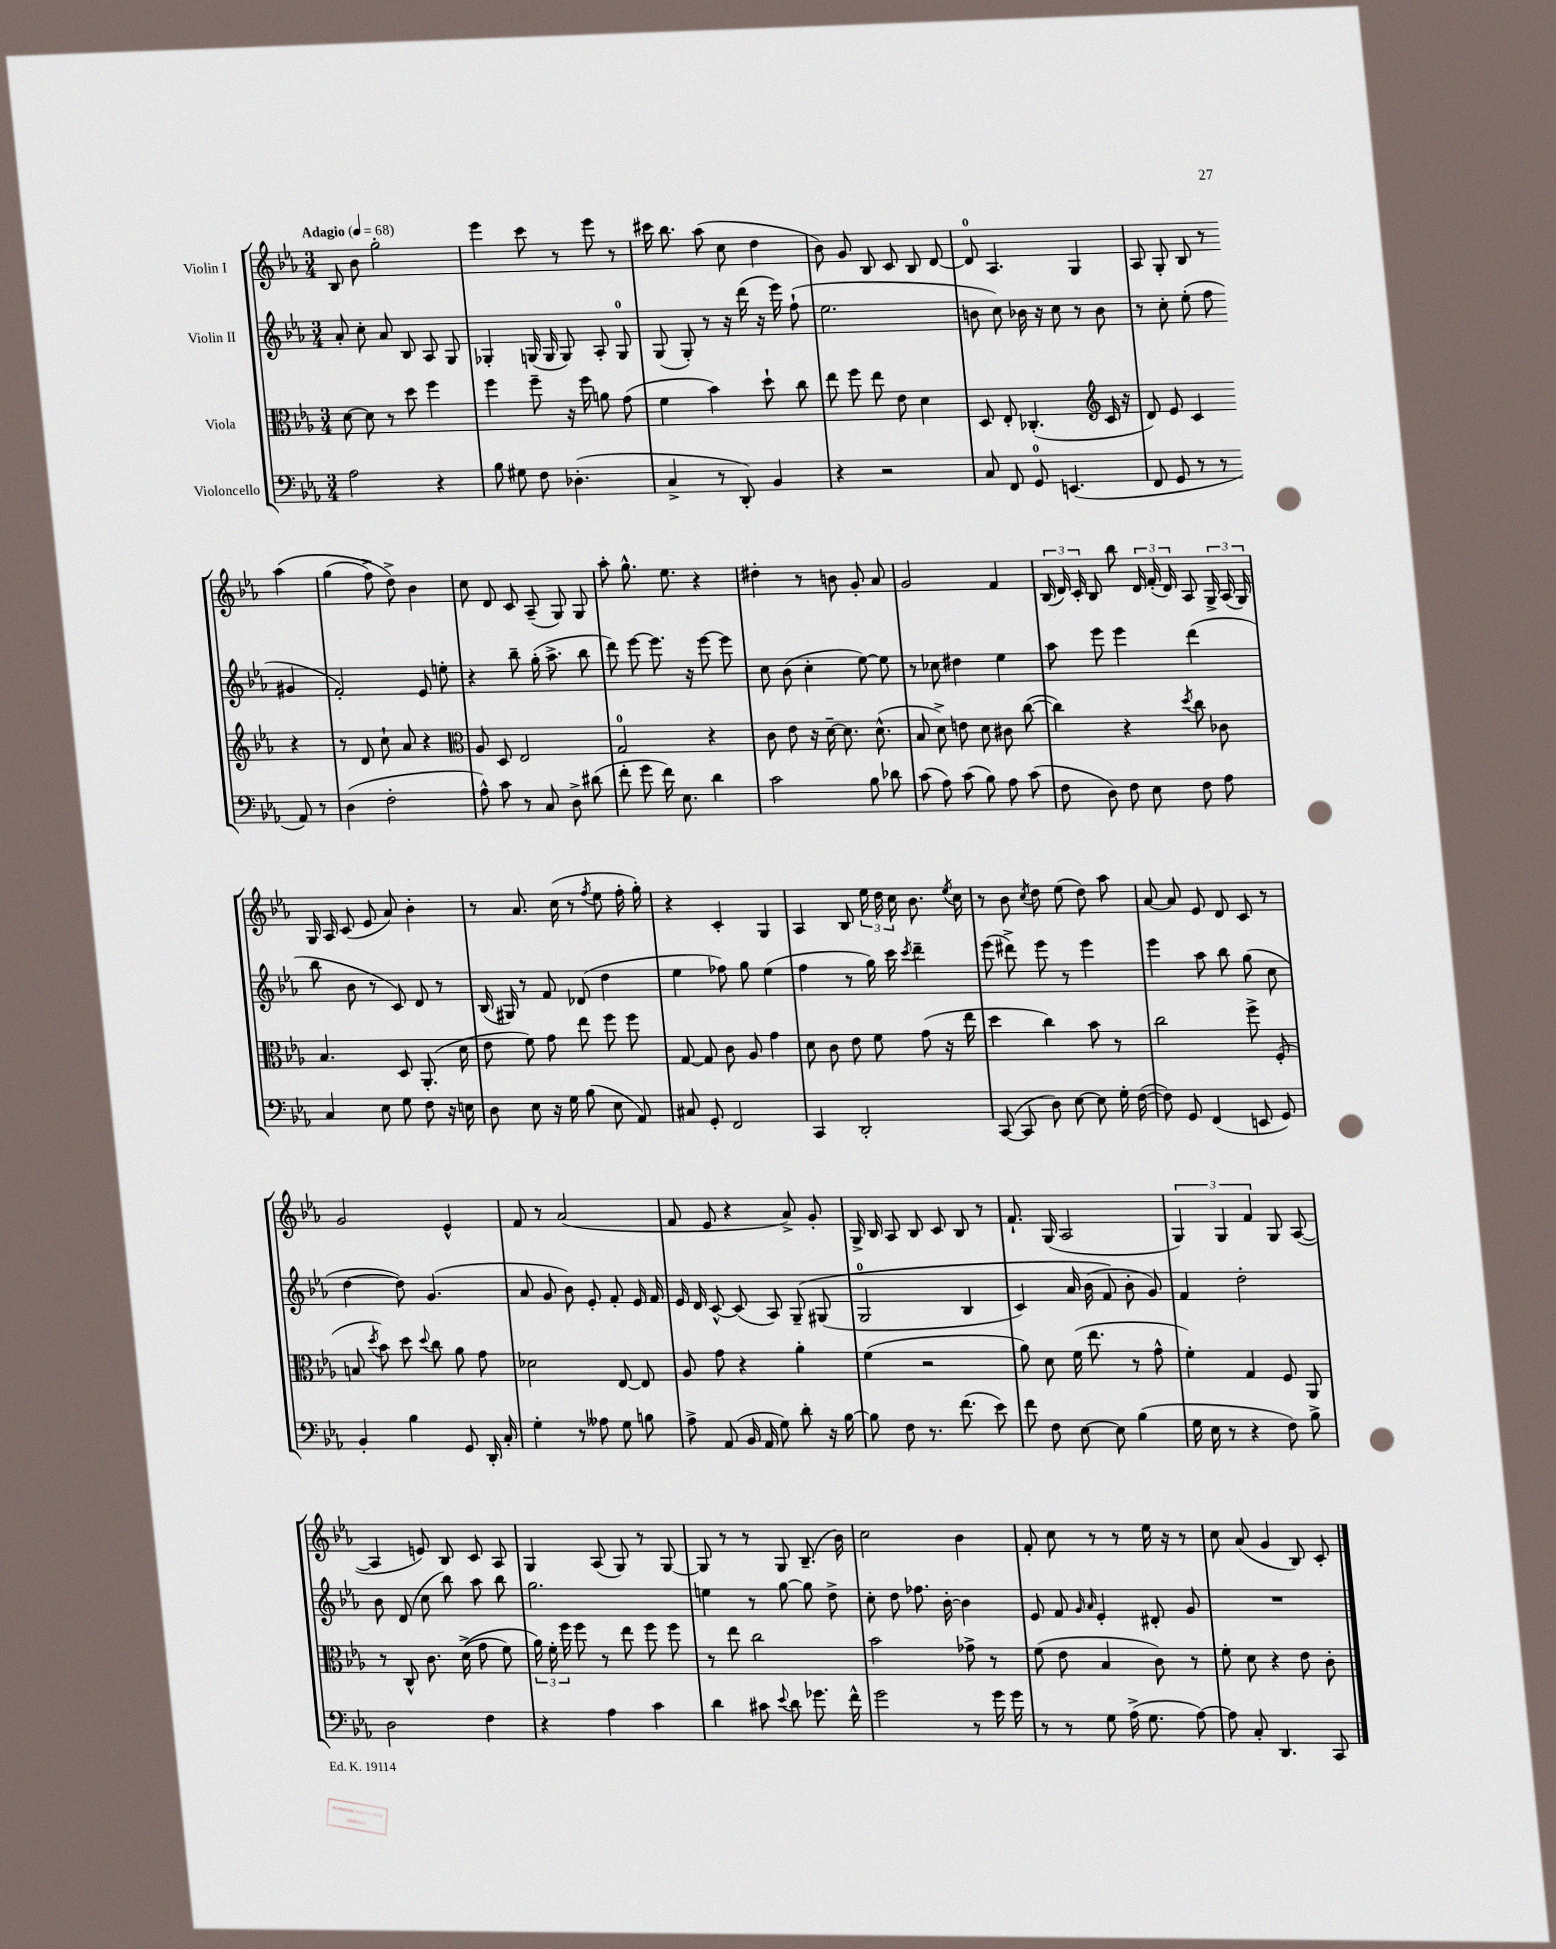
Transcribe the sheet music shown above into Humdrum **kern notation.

**kern	**kern	**kern	**kern
*staff4	*staff3	*staff2	*staff1
*clefF4	*clefC3	*clefG2	*clefG2
*k[b-e-a-]	*k[b-e-a-]	*k[b-e-a-]	*k[b-e-a-]
*M3/4	*M3/4	*M3/4	*M3/4
*MM68	*MM68	*MM68	*MM68
2A-\	[8d\	8a-'/	8B-/
.	8d\]	8cc'\	8b-\
.	8r	8a-/	2gg'\
.	8dd\	8B-/	.
4r	4ff\	8A-/	.
.	.	8G/	.
=	=	=	=
8B-\	4ff\	4G-'/	4eee-\
8G#\	.	.	.
8F\	8ff~\	(16G/	8ccc\
.	.	16G/	.
(4.D-'\	16r	8G/)	8r
.	16ff\	.	.
.	8a\	8A-'/	8eee-\
.	(8g\	8G/	8r
=	=	=	=
4C^/	4f\	(8G/	16ccc#\
.	.	.	8.bb-\
.	.	8G'/)	.
8r	4b-\)	8r	(8aa-\
8DD'/)	.	16r	8cc\
.	.	(16ddd\	.
4BB-/	8dd`\	16r	4dd\
.	.	16eee-\)	.
.	8cc\	(8ff`\	.
=	=	=	=
4r	8ee-\	2.ee-\	8b-\)
.	8ff\	.	8g/
2r	8ee-\	.	8B-/
.	8e-\	.	8c/
.	4d\	.	8B-/
.	.	.	[8d/
=	=	=	=
8C/	8D/	8b\	8d/]
8FF/	8E-'/	8cc\)	4.A-/
8GG/	(4.C-'/	16b-\	.
.	.	16r	.
(4.EE/	.	8cc\	.
.	.	8r	4G/
*	*clefG2	*	*
.	16c/	8b-\	.
.	16r	.	.
=	=	=	=
8FF/	8d/)	8r	8A-/
8GG/	8e-/	8cc'\	8G'/
8r	4c/	(8ee-'\	8B-/
8r	.	8ff\	8r
8AA-/)	4r	4g#/	&(4aa-\
8r	.	.	.
=	=	=	=
(4D\	8r	2f'/)	(4gg\
.	8d/	.	.
2F'\	8cc`\	.	8ff^\)
.	8a-/	.	8dd^\&)
.	4r	8e-/	4b-\
.	.	8ee'\	.
=	=	=	=
*	*clefC3	*	*
8A-^^\)	8A-/	4r	8cc\
8c\	8D/	.	8d/
8r	2E-/	8bb-~\	8c/
8C/	.	(16gg'\	(8A-~/
.	.	8.aa-^\	.
8D^\	.	.	8G/)
(8d#\	.	8bb-\	8G/
=	=	=	=
8f'\	2G/	8ddd\)	8aa-'\
8g\	.	[8eee-\	8.gg^^\
16f\)	.	8.eee-\]	.
8.E-\	.	.	8.ee-\
.	.	16r	.
4d\	4r	[8eee-\	4r
.	.	8eee-\]	.
=	=	=	=
2c\	8c\	8cc\	4dd#'\
.	8e-\	(8b-\	.
.	16r	4cc'\	8r
.	[16d~\	.	.
.	8.d\]	.	8b\
8B-\	.	[8ee-\)	8g'/
.	(8.d^^\	.	.
8d-\	.	8ee-\]	8a-/
=	=	=	=
(8c\	8B-/	8r	2g/
8A-\)	8d^\)	8cc-\	.
(8c\	8e\	4dd#\	.
8B-\)	8d\	.	.
8A-\	8c#\	4ee-\	4f/
(8c\	([8cc\	.	.
=	=	=	=
8F\	4cc\])	8aa-\	(24B-/
.	.	.	24d/)
.	.	.	24c'/
8D\)	.	8eee-\	8B-/
8F\	4r	4eee-\	8bb-\
8E-\	.	.	24d/
.	.	.	(24f'/
.	.	.	24d/)
.	8qdd/	.	.
8F\	8cc\	(4ddd\	8A-/
8A-\	8c-\	.	24G^/
.	.	.	(24A-/
.	.	.	24G/)
=	=	=	=
4C/	4.B-/	8bb-\	16G/
.	.	.	16A-/
.	.	8b-\	(8c/
8E-\	.	8r	8e-/
8G\	8D/	8c/)	8a-/)
8F\	(8.AA-'/	8d/	4b-'\
16r	.	8r	.
16E\	16d\	.	.
=	=	=	=
8D\	8e-\	(16B-/	8r
.	.	16G#/)	.
8E-\	8f\)	8r	8.a-/
16r	8g\	8f/	.
16G\	.	.	(16cc\
(8B-\	8ee-\	(8d-/	8r
.	.	.	8qff/
8E-\	8ff\	4dd\	8ee-\
8AA-/)	8ff\	.	16ff'\
.	.	.	16gg'\)
=	=	=	=
8C#/	[8G/	4ee-\	4r
8GG'/	8G/]	.	.
2FF/	8c\	8ff-\)	4c'/
.	8A-/	8gg\	.
.	4g\	(4ee-\	4G/
=	=	=	=
4CC/	8d\	4ff\	4A-/
.	8c\	.	.
2DD'/	8e-\	8r	8B-/
.	8f\	16gg\)	24ee-\
.	.	.	24dd\
.	.	16ccc\	.
.	.	.	24cc\
.	.	8qccc/	.
.	(8g\	4ddd~\	8.b-\
.	16r	.	.
.	.	.	8qee-/
.	16ee-\	.	16cc\
=	=	=	=
([8CC/	4dd\	(8eee-\	8r
8CC/]	.	8ddd#^\)	8b-\
.	.	.	8qcc/
8D\)	4cc\)	8eee-\	8dd\
[8E-\	.	8r	(8ee-\
8E-\]	8b-\	4eee-\	8dd\)
16G'\	8r	.	8aa-\
([16F\	.	.	.
=	=	=	=
8F\])	2cc\	4eee-\	[8a-/
8GG/	.	.	8a-/]
(4FF/	.	8aa-\	8e-/
.	.	8bb-\	8d/
8EE/	8ff^\	(8gg\	8c/
8GG/)	(8F'/	8cc\	8r
=	=	=	=
4BB-'/	8B/	[4dd\	2g/
.	8qdd/	.	.
.	8b-\)	.	.
4B-\	8dd\	8dd\])	.
.	8qqdd/	.	.
.	8cc\	(4.g/	.
8GG/	8a-\	.	4e-^^/
16DD'/	8g\	.	.
16C'/	.	.	.
=	=	=	=
4G'\	2d-\	8a-/	8f/
.	.	8g/	8r
8r	.	8b-\)	(2a-/
8A--\	.	8e-'/	.
8G\	[8E-/	8f'/	.
8B\	8E-/]	16e-/	.
.	.	16f/	.
=	=	=	=
8A-^\	8A-/	16e-/	8f/
.	.	16d/	.
(8AA-/	8g\	[8c^^/	8e-/
16BB-/	4r	(8c/]	4r
16AA-/	.	.	.
8G\)	.	8A-/)	.
8d'\	4a-'\	&(8G~/	8a-^/)
16r	.	(8G#/	8g'/
[16B-\	.	.	.
=	=	=	=
8B-\]	(4f\	2G/	16G^/
.	.	.	16B-/
8F\	.	.	8A-/
8.r	2r	.	8B-/
.	.	.	8c/
(8.f\	.	.	.
.	.	4B-/	8B-/
8e-\)	.	.	8r
=	=	=	=
8f\	8a-\)	4c/)	8.f`/
8F\	8d\	.	.
.	.	.	(16G/
[8E-\	(16f\	16a-/	2A-/
.	8.ee-\	(16b-\	.
8E-\]	.	8f/&)	.
(4B-\	8r	8b-'\	.
.	8g^^\	8g/)	.
=	=	=	=
16G\	4f'\)	4f/	6G/)
16E-\	.	.	.
8r	.	.	.
.	.	.	6G/
4r	4G/	2dd'\	.
.	.	.	6f/
8F\)	8F/	.	8G/
8B-^\	8AA-/	.	([8A-/
=	=	=	=
2D\	8r	8b-\	4A-/]
.	8C^^/	(8d/	.
.	8.c\	8cc\	8e/)
.	.	8bb-\)	8B-/
.	&((16d^\	.	.
4F\	8g\	8aa-\	8c/
.	8f\)	8bb-\	8A-/
=	=	=	=
4r	24a-\&)	2.gg\	4G/
.	24f'\	.	.
.	24ff\	.	.
.	8ff\	.	.
4A-\	8r	.	(8A-/
.	8ee-\	.	8G/)
4c\	8ff\	.	8r
.	8ff\	.	[8G/
=	=	=	=
4d\	8r	4ee\	8G/]
.	8ee-\	.	8r
8c#\	2cc\	8r	8r
8qqe-/	.	.	.
8d\	.	[8gg\	8G/
8.g-\	.	8gg\]	(8.B-~/
.	.	8dd^\	.
16f^^\	.	.	16b-\)
=	=	=	=
2g\	2b-\	8cc'\	2cc\
.	.	8dd\	.
.	.	8.ff-\	.
.	.	[16b-'\	.
8r	8g-^\	4b-\]	4b-\
16g\	8r	.	.
16g\	.	.	.
=	=	=	=
8r	(8f\	8e-/	8f'/
8r	8e-\	8f/	8cc\
.	.	16qqg/	.
.	.	16qqa-/	.
8G\	4B-/	4e-'/	8r
(16A-^\	.	.	8r
8.G\	.	.	.
.	8c\)	8d#'/	16ee-\
.	.	.	16r
[8A-\)	8r	8g/	8r
=	=	=	=
8A-\]	8f'\	2.r	8cc\
8C'/	8d\	.	(8a-/
4.DD/	4r	.	4g/
.	8e-\	.	8B-/)
8CC/	8c'\	.	8c'/
==	==	==	==
*-	*-	*-	*-
